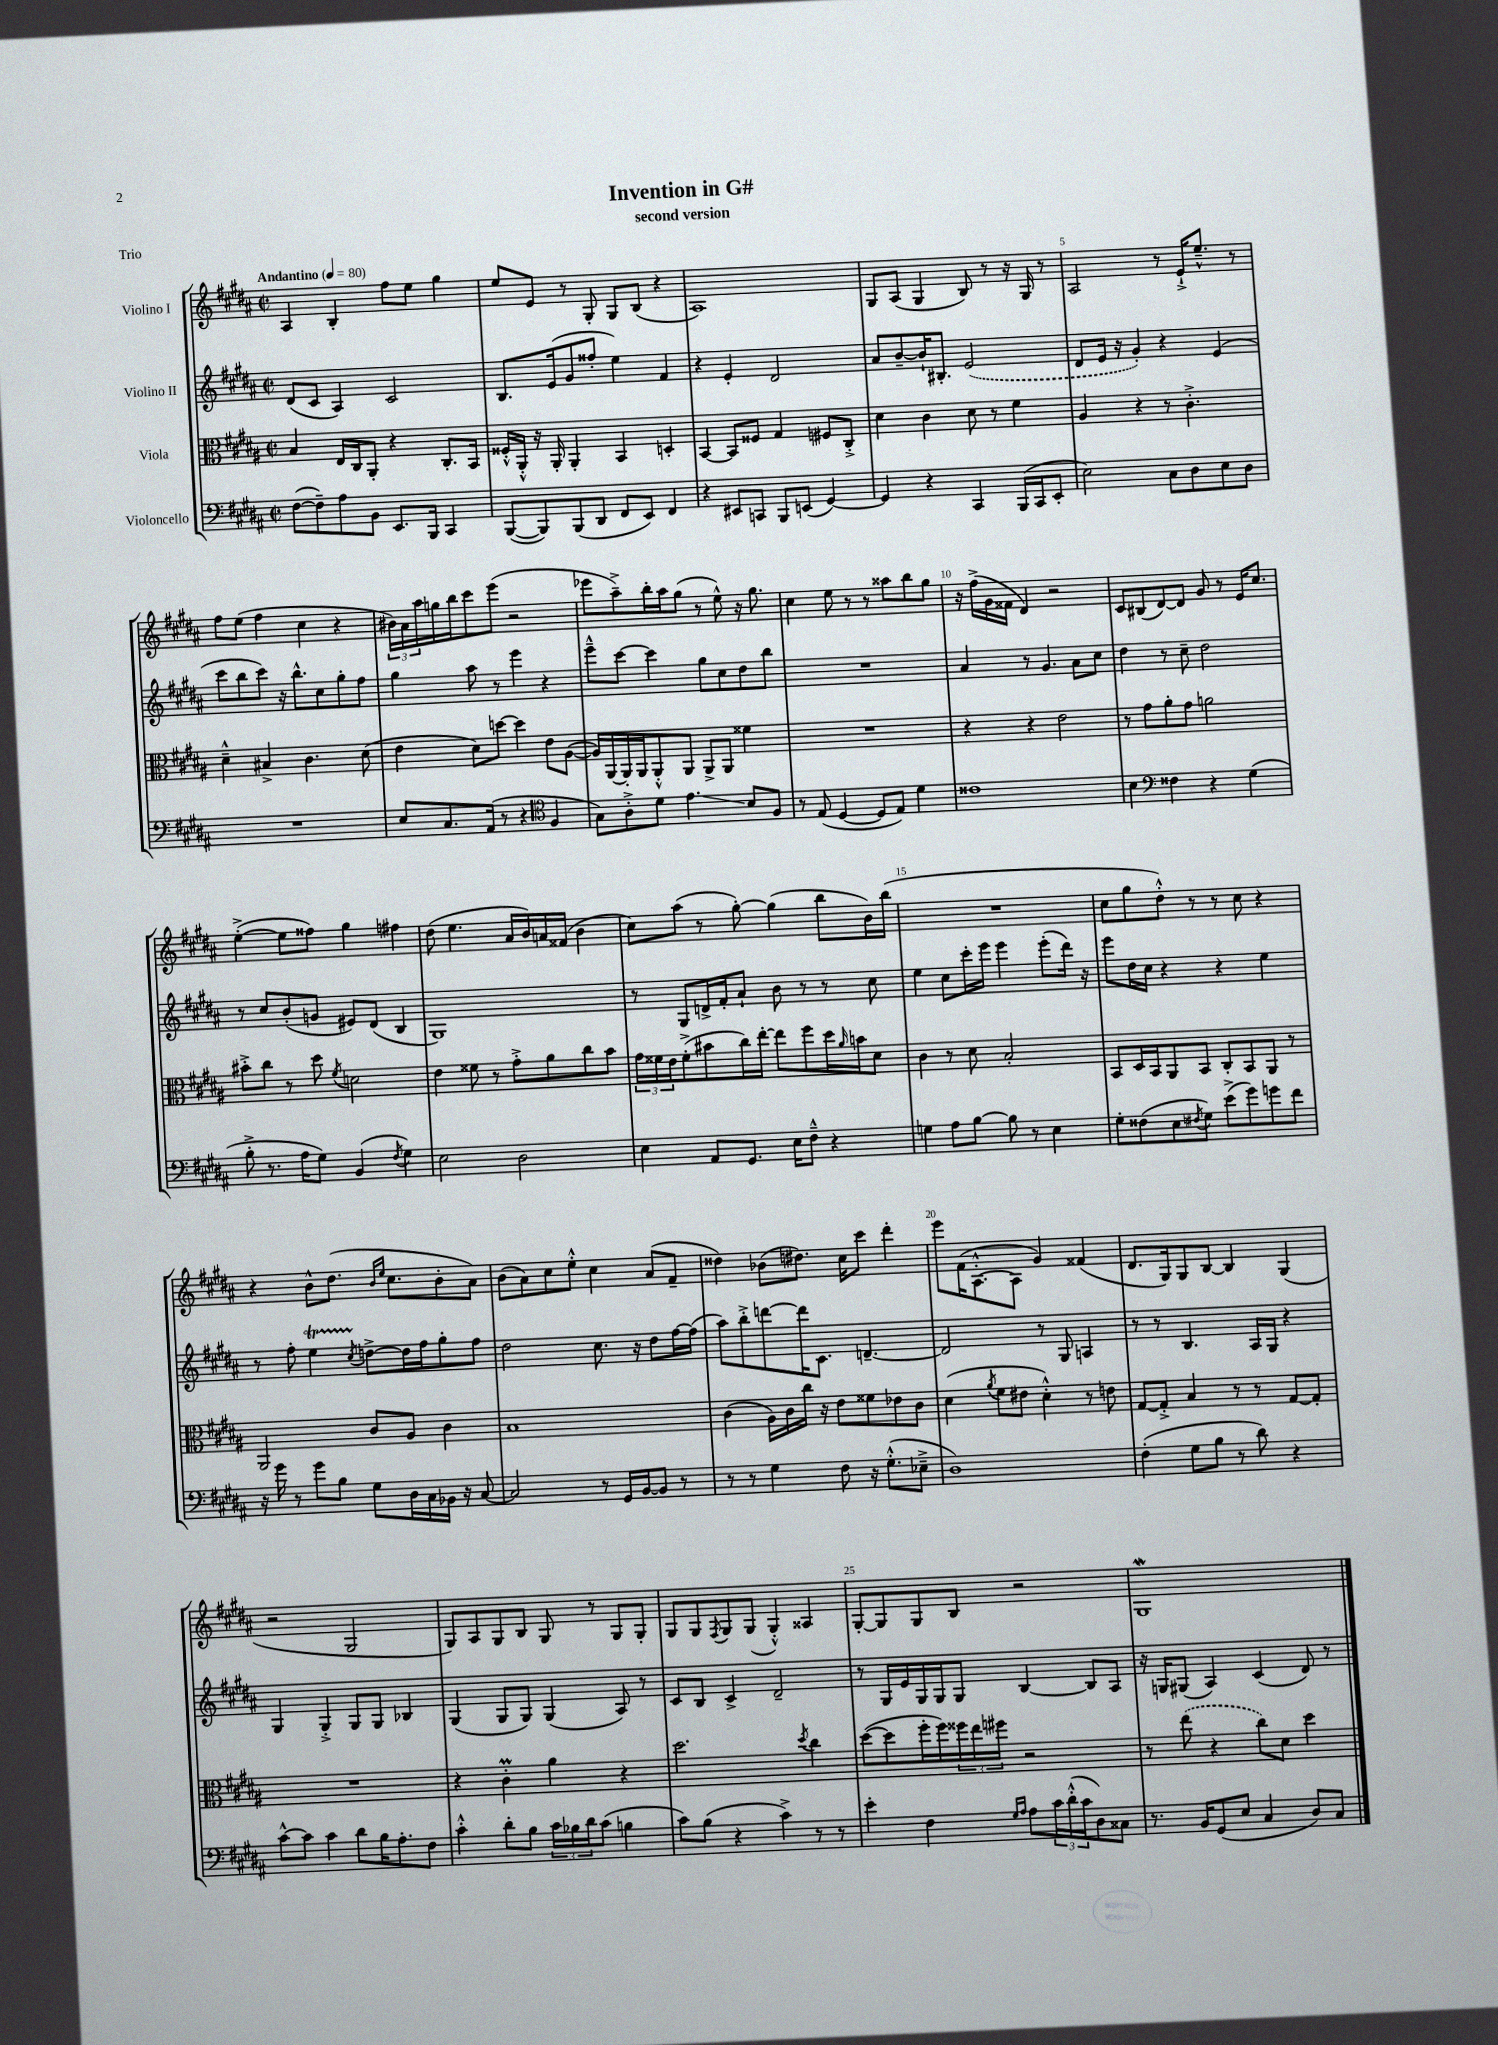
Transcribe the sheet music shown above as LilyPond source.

\header { title = "Invention in G#" subtitle = "second version" piece = "Trio" }
<<
\new StaffGroup <<
\new Staff = "s0" \with { instrumentName = "Violino I" } {
    \clef treble \key b \major \defaultTimeSignature \time 2/2 \tempo "Andantino" 4 = 80
    ais4 b4-. fis''8 e''8 gis''4 |
    e''8 e'8 r8 gis8-. gis8 b8( r4 |
    ais1) |
    gis8 ais8( gis4 b8) r8 r16 gis16 r8 |
    ais2 r8 e'16-!-> e''8.---^ r8 |
    fis''8 e''8( fis''4 cis''4 r4 |
    \tuplet 3/2 { bis'16) ais'16 ais''16 } g''16 b''16 cis'''8 e'''8( r2 |
    ees'''8 ais''8--->) b''16-. ais''16 gis''8( r8 e''8-^) r16 gis''8. |
    cis''4 e''8 r8 r8 aisis''8 b''8 gis''8 |
    r16 fis''16->( gis'16 fisis'16 dis'4) r2 |
    cis'8 bis8( dis'8~) dis'8 gis'8 r8 e'16 cis''8. |
    e''4~-.->( e''8 fisis''8) gis''4 fis''4 |
    dis''8( e''4. ais'16 b'16) a'16 fisis'16( b'4 |
    cis''8) ais''8( r8 gis''8~-.) gis''4( b''8 b'16) b''16( |
    R1 |
    cis''8 gis''8 dis''8-.-^) r8 r8 cis''8 r4 |
    r4 b'8-^ dis''8.( \grace { b'16 e''16 } cis''8. b'8-. ais'8) |
    b'8( ais'8) cis''8 e''8-.-^ cis''4 ais'8( fis'8-- |
    disis''4) bes'8( dis''8.) cis''16 cis'''8 dis'''4-. |
    e'''8 fis'16( ais8.~-.-^ ais8 gis'4) fisis'4( |
    dis'8. gis16) gis8 b8~ b4 gis4( |
    r2 gis2 |
    gis8) ais8 gis8 b8 gis8 r8 gis8 gis8-. |
    gis8 gis8 \acciaccatura { fis8 } gis8 gis8( gis4-.-^) aisis4 |
    gis8~-. gis8 gis8 b8 r2 |
    gis1\mordent \bar "|." |
}
\new Staff = "s1" \with { instrumentName = "Violino II" } {
    \clef treble \key b \major \defaultTimeSignature \time 2/2
    dis'8( cis'8 ais4) cis'2 |
    b8. e'16( gis'8 fisis''8-. e''4) fis'4 |
    r4 e'4-. dis'2 |
    ais'8 b'8~-- b'16-! bis8.-. \once \slurDashed e'2( |
    dis'8 e'16 r16 gis'4-.) r4 e'4( |
    cis'''8 b''8 cis'''8) r16 b''8.-^ cis''8 gis''8-. fis''8 |
    gis''4 ais''8 r8 e'''4 r4 |
    e'''8---^ cis'''8~ cis'''4 gis''8 cis''8 dis''8 b''8 |
    R1 |
    ais'4 r8 gis'4. ais'8 cis''8 |
    dis''4 r8 cis''8-- dis''2 |
    r8 cis''8 b'8-.( g'8 eis'8) dis'8( b4 |
    gis1) |
    r8 gis8 d'16-> fis'16-. ais'8-! b'8 r8 r8 cis''8 |
    e''4 cis''8 cis'''16-. e'''16 e'''4 e'''8-.( dis'''16) r16 |
    e'''8 dis''16 cis''16 r4 r4 e''4 |
    r8 fis''8-. e''4\startTrillSpan \acciaccatura { cis''8 } d''8~->\stopTrillSpan d''16 fis''16 gis''8-. fis''8 |
    dis''2 cis''8. r16 dis''8 fis''16~ fis''16( |
    ais''8) b''8-.-> d'''8~ d'''16 cis'8. d'4.~-- |
    d'2 r8 gis8 a4 |
    r8 r8 b4. ais16 gis16 r4 |
    gis4 gis4-.-> gis8 gis8 bes4 |
    gis4( gis8 gis8) gis4( ais8) r8 |
    cis'8 b8 cis'4-> dis'2-- |
    r8 gis16 e'16 gis16 gis16 gis8 b4~ b8 ais8 |
    r16 g16 gis8( ais4) cis'4( dis'8) r8 \bar "|." |
}
\new Staff = "s2" \with { instrumentName = "Viola" } {
    \clef alto \key b \major \defaultTimeSignature \time 2/2
    b4 e16 cis16 ais,8-. r4 cis8.-. b,16 |
    fisis16-.-^ ais,16-.-^ r16 ais,16-. ais,4-. b,4 d4-. |
    b,4~ b,8 fisis8 gis4 fis8 cis8-.-> |
    dis'4 cis'4 dis'8 r8 fis'4 |
    ais4 r4 r8 cis'4.-.-> |
    dis'4---^ bis4-> cis'4. dis'8( |
    e'4 dis'8) d''8~ d''4 e'8 ais8~( |
    ais16) ais,16~ ais,16-. ais,16 ais,8-.-^ ais,8 ais,8-> ais,8 fisis'4 |
    R1 |
    r4 r4 e'2 |
    r8 gis'8 ais'8-. gis'8 a'2 |
    bis'8-.-> cis''8 r8 dis''8 \acciaccatura { fis'8 } d'2 |
    e'4 fisis'8 r8 gis'8-.-> ais'8 cis''8 b'8 |
    \tuplet 3/2 { gis'16 fisis'16 e'16 } fisis'8-.->( bis'8 cis''16) e''16~-. e''8 fis''8 dis''16 \grace { ais'16 } b'16 dis'8 |
    cis'4 r8 dis'8 b2-. |
    b,8 dis16 b,16 ais,8 b,8 cis8-. b,8 ais,8 r8 |
    ais,2 cis'8 ais8 cis'4 |
    b1 |
    cis'4( ais16) cis'16 cis''16 r16 e'8 fisis'8 ees'8 cis'8 |
    dis'4( \acciaccatura { ais'8 } fis'8 eis'8 dis'4-.-^) r8 e'8 |
    gis8~ gis8-.-> b4 r8 r8 gis8~ gis8-. |
    R1 |
    r4 cis'4-.\prall ais'4 r4 |
    dis''2. \acciaccatura { dis''8 } cis''4 |
    dis''8~( dis''8 fis''16-. fis''16) \tuplet 3/2 { fisis''16 e''16 fis''16 } r2 |
    r8 \once \slurDashed e''8( r4 cis''8) dis'8 dis''4 \bar "|." |
}
\new Staff = "s3" \with { instrumentName = "Violoncello" } {
    \clef bass \key b \major \defaultTimeSignature \time 2/2
    fis8~( fis8--) ais8 b,8 e,8. b,,16 cis,4 |
    b,,8~( b,,8) b,,8( dis,8 fis,8 e,8) fis,4 |
    r4 eis,8 c,8 b,,8 e,8( gis,4~) |
    gis,4 r4 cis,4 b,,16( cis,16 e,8-. |
    e2) cis8 dis8 e8 dis8 |
    R1 |
    e8 cis8. ais,16( r8 r4 \clef tenor fis4 |
    gis8) ais8-.-> dis'8 e'4.\glissando b8 fis8 |
    r8 e8( dis4~ dis8 e8) dis'4 |
    cisis'1 |
    b4 \clef bass fisis4 r4 gis4( |
    b8-.-> r8. ais16 gis8) b,4( \acciaccatura { fis8 } gis4) |
    e2 dis2 |
    e4 ais,8 gis,8. e16 fis8---^ r4 |
    g4 ais8 b8~ b8 r8 e4 |
    gis8-. fisis8( e8 \acciaccatura { fis8 } gis8) e'8->( gis'8) g'8 fis'8 |
    r16 gis'16 r8 gis'8 b8 gis8 dis16 cis16 bes,16 r16 cis8~ |
    cis2 r8 gis,16 b,16~ b,8 r8 |
    r8 r8 gis4 fis8 r16 gis8.-.-^( ees8---> |
    dis1) |
    fis4-.( gis8 b8 r8 dis'8) r4 |
    cis'8~-^ cis'8 cis'4 dis'8 b16 ais8.-. fis8 |
    cis'4-.-^ dis'8-. b8 \tuplet 3/2 { cis'16 bes16 dis'16 } cis'8( b4 |
    cis'8) b8( r4 cis'4->) r8 r8 |
    e'4-. fis4 \grace { gis16 ais16 } ais8 \tuplet 3/2 { cis'16 dis'16-.-^( cis'16 } dis8) cisis8 |
    r8. b,16 gis,8( e8 cis4 dis8) cis8 \bar "|." |
}
>>
>>
\layout { \context { \Score \override BarNumber.break-visibility = ##(#f #t #t) barNumberVisibility = #(every-nth-bar-number-visible 5) } }
